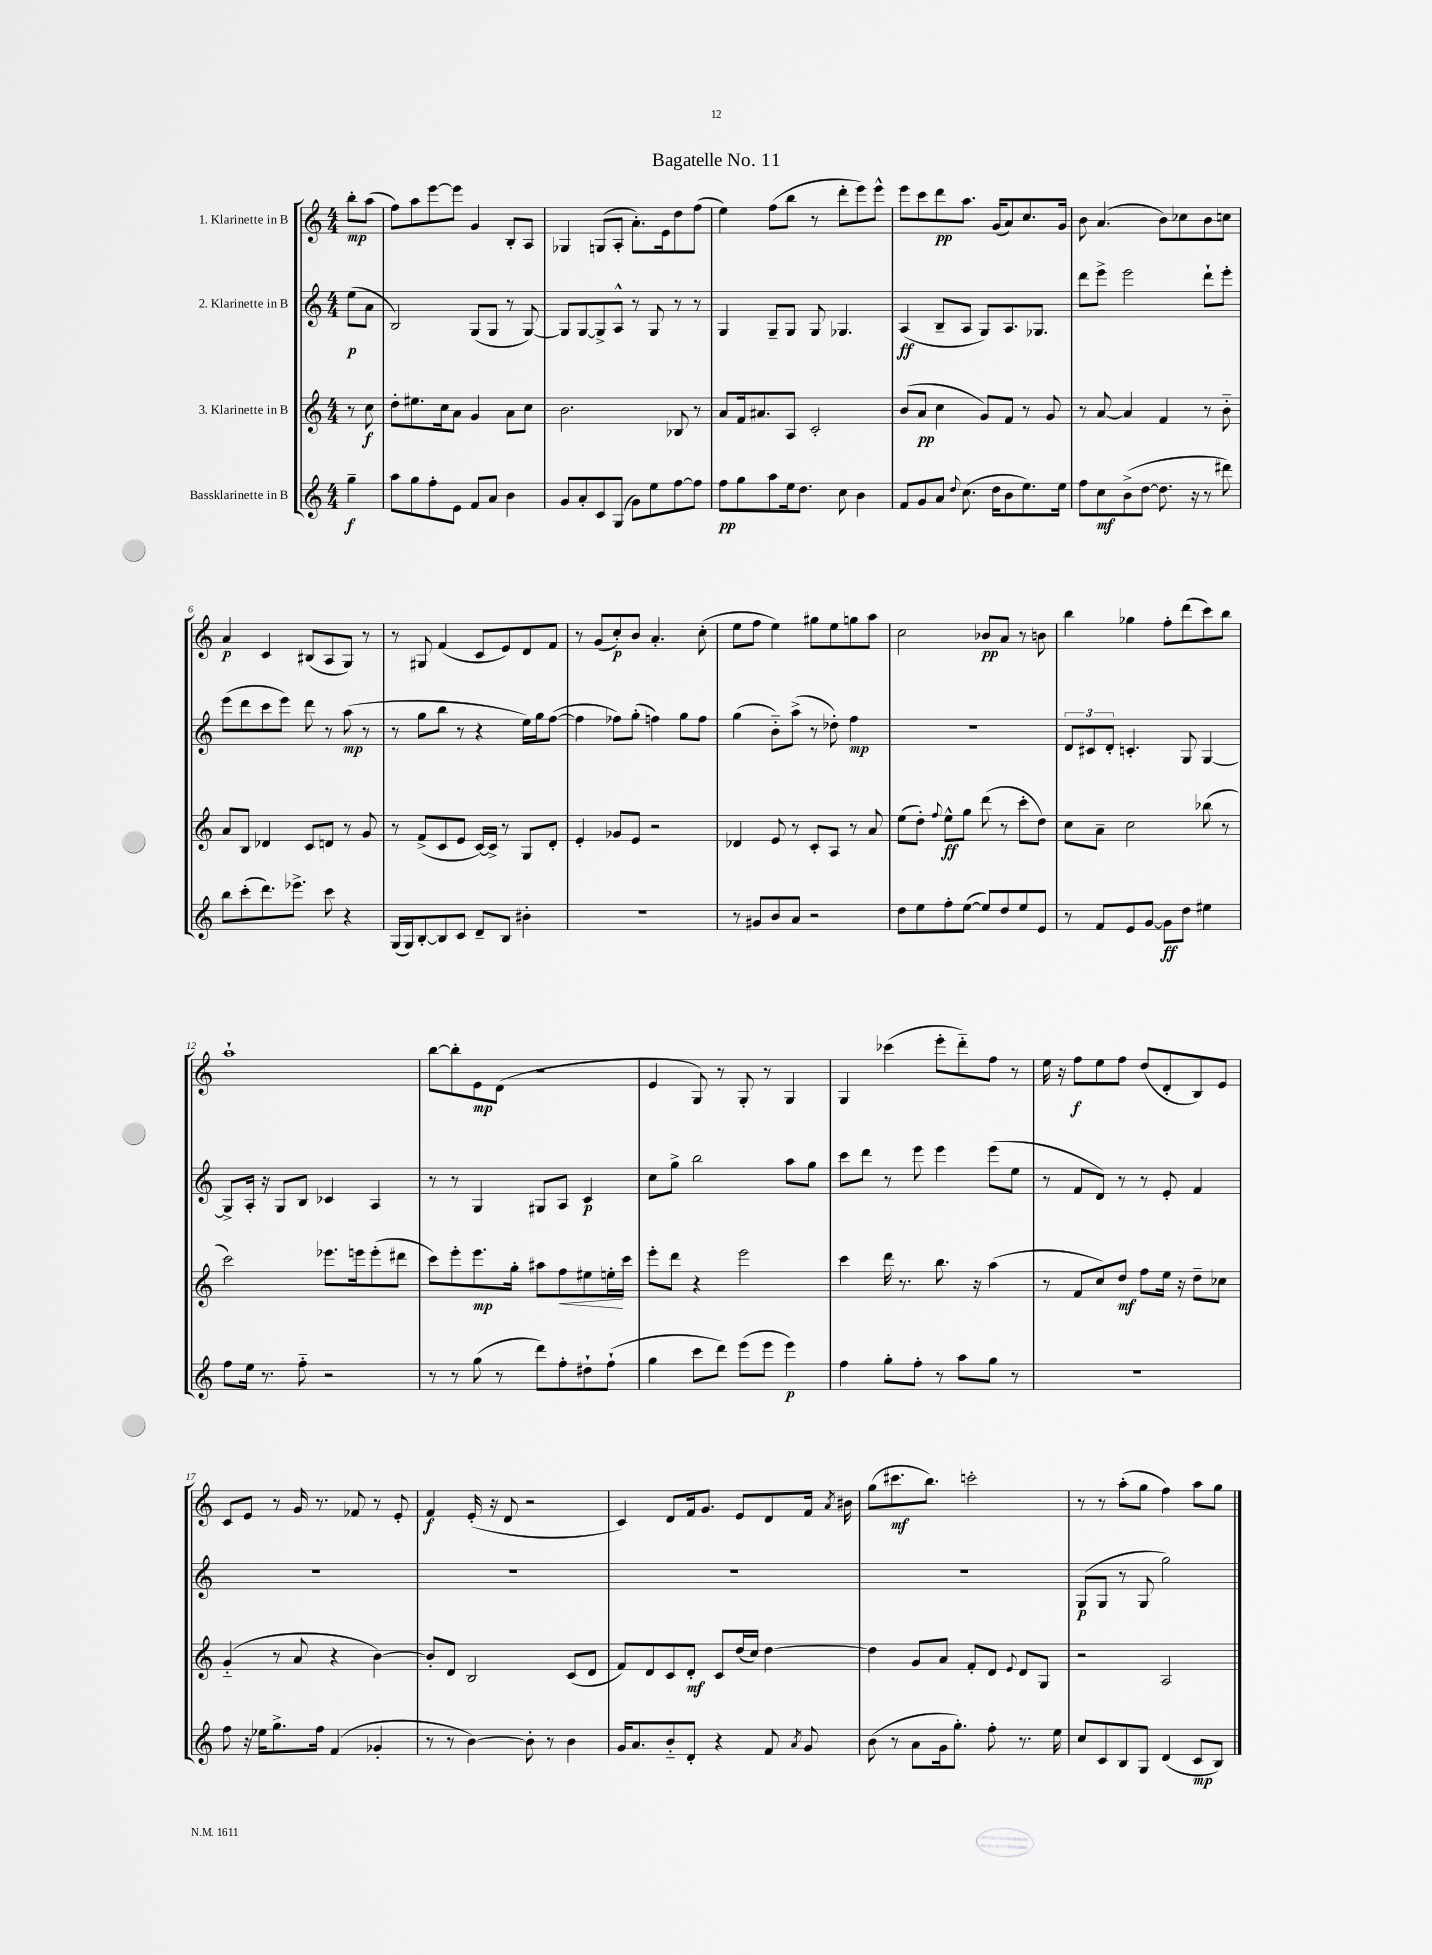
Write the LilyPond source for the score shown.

\header { title = "Bagatelle No. 11" }
<<
\new StaffGroup <<
\new Staff = "s0" \with { instrumentName = "1. Klarinette in B" } {
    \clef treble \key c \major \numericTimeSignature \time 4/4 \partial 4
    \autoBeamOff b''8[-.\mp a''8]( |
    f''8[) a''8 e'''8~ e'''8] g'4 b8[-. a8] |
    ges4 g8[( a8]-. a'8.[-.) e'16 d''8 f''8]( |
    e''4) f''8[( b''8] r8 d'''8[-. e'''8) e'''8]-^ |
    e'''8[ c'''8 d'''8\pp a''8.] g'16[( a'8) c''8. g'16] |
    b'8 a'4.( b'8[) ces''8 b'8 c''8] |
    a'4\p c'4 bis8[( a8 g8]) r8 |
    r8 gis8 f'4( c'8[ e'8) d'8 f'8] |
    r8 g'8[( c''8-.\p) b'8] a'4.-. c''8-.( |
    e''8[ f''8] e''4) gis''8[ e''8 g''8 a''8] |
    c''2 bes'8[\pp a'8] r8 b'8 |
    b''4 ges''4 f''8[-. d'''8( c'''8) b''8] |
    a''1-! |
    b''8[~ b''8-. e'8\mp d'8]( r2 |
    e'4 g8) r8 g8-. r8 g4 |
    g4 ces'''4( e'''8[-. d'''8-_) f''8] r8 |
    e''16 r16 f''8[\f e''8 f''8] d''8[( d'8-. b8) e'8] |
    c'8[ e'8] r8 g'16 r8. fes'8 r8 e'8-. |
    f'4\f e'16-.( r16 d'8 r2 |
    c'4) d'8[ f'16 g'8.] e'8[ d'8 f'16] \acciaccatura { a'8 } bis'16 |
    g''8[( cis'''8.\mf b''8.]) c'''2-. |
    r8 r8 a''8[-.( g''8] f''4) a''8[ g''8] \bar "|." |
}
\new Staff = "s1" \with { instrumentName = "2. Klarinette in B" } {
    \clef treble \key c \major \numericTimeSignature \time 4/4 \partial 4
    \autoBeamOff e''8[\p( a'8] |
    b2) g8[( g8] r8 g8~) |
    g8[ g8~ g8-> a8]-^ r8 g8 r8 r8 |
    g4 g8[-- g8] g8 ges4. |
    a4\ff( b8[-- a8] g8[) a8. ges8.] |
    d'''8[ e'''8]-> e'''2 d'''8[-! e'''8]-. |
    e'''8[( d'''8 c'''8 e'''8]) d'''8 r8 a''8\mp( r8 |
    r8 g''8[ b''8] r8 r4 e''16[) g''16 f''8]~( |
    f''4 fes''8[) g''8]-.( f''4) g''8[ f''8] |
    g''4( b'8[-_) a''8]->( r8 des''8-.) f''4\mp |
    R1 |
    \tuplet 3/2 { d'8[ cis'8 d'8]-. } c'4.-. g8 g4~ |
    g8[-> a16]-. r16 g8[ b8] ces'4 a4 |
    r8 r8 g4 gis8[ a8] c'4\p |
    c''8[ g''8]-> b''2 a''8[ g''8] |
    c'''8[ d'''8] r8 e'''8 e'''4 e'''8[( e''8] |
    r8 f'8[ d'8]) r8 r8 e'8-. f'4 |
    R1 |
    R1 |
    R1 |
    R1 |
    g8[\p( g8] r8 g8 g''2) \bar "|." |
}
\new Staff = "s2" \with { instrumentName = "3. Klarinette in B" } {
    \clef treble \key c \major \numericTimeSignature \time 4/4 \partial 4
    \autoBeamOff r8 c''8\f |
    d''8[-. eis''8. c''16 a'8] g'4 a'8[ c''8] |
    b'2. bes8 r8 |
    a'8[ f'16 ais'8. a8] c'2-. |
    b'8[( a'8]\pp c''4 g'8[) f'8] r8 g'8 |
    r8 a'8~ a'4 f'4 r8 b'8-_ |
    a'8[ b8] des'4 c'8[ d'8] r8 g'8 |
    r8 f'8[->( c'8 e'8] c'16[~) c'16]-> r8 g8[ d'8]-. |
    e'4-. ges'8[ e'8] r2 |
    des'4 e'8 r8 c'8[-. a8] r8 a'8 |
    e''8[( d''8]-.) \appoggiatura { f''8 } e''8[-^\ff g''8] d'''8( r8 c'''8[-. d''8]) |
    c''8[ a'8]-- c''2 bes''8( r8 |
    c'''2) ees'''8.[ e'''16 e'''8-.( dis'''8] |
    c'''8[) e'''8-. e'''8.\mp g''16]-. ais''8[ f''8\< eis''8 e''16-.\! c'''16] |
    e'''8[-. d'''8] r4 e'''2 |
    c'''4 d'''16 r8. b''8. r16 a''4( |
    r8 f'8[ c''8) d''8]\mf f''8[ e''16] r16 d''8[-- ces''8] |
    g'4-_( r8 a'8 r4 b'4~) |
    b'8[-. d'8] b2 c'8[( d'8] |
    f'8[) d'8 c'8 d'8]-.\mf c'8[ d''16( c''16]) d''4~ |
    d''4 g'8[ a'8] f'8[-. d'8] \appoggiatura { e'8 } d'8[ g8] |
    r2 a2 \bar "|." |
}
\new Staff = "s3" \with { instrumentName = "Bassklarinette in B" } {
    \clef treble \key c \major \numericTimeSignature \time 4/4 \partial 4
    \autoBeamOff g''4--\f |
    a''8[ g''8 f''8-. e'8] f'8[ a'8] b'4 |
    g'8[ a'8-. c'8 g8]( g'8[) e''8 f''8~ f''8] |
    f''8[\pp g''8 a''8 e''16 d''8.] c''8 b'4 |
    f'8[ g'8 a'8] \appoggiatura { d''8 } c''8.( d''16[ b'8 e''8.) e''16] |
    f''8[ c''8\mf b'8->( d''8]~ d''8. r16 r8 dis'''8) |
    b''8[ c'''8-.( d'''8.) ees'''8.]-> c'''8 r4 |
    g16[( g16) b8~-. b8 c'8] d'8[-- b8] bis'4-. |
    R1 |
    r8 gis'8[ b'8 a'8] r2 |
    d''8[ e''8 f''8-. e''8]~( e''8[) d''8 e''8 e'8] |
    r8 f'8[ e'8 g'8]~ g'8[\ff d''8] eis''4 |
    f''8[ e''16] r8. f''8-_ r2 |
    r8 r8 g''8( r8 d'''8[) f''8-. dis''8-! f''8]-!( |
    g''4 c'''8[ d'''8]) e'''8[( e'''8] e'''4\p) |
    f''4 g''8[-. f''8]-. r8 a''8[ g''8] r8 |
    R1 |
    f''8 r16 ees''16[ g''8.-> f''16] f'4( ges'4-. |
    r8 r8 b'4~) b'8-. r8 b'4 |
    g'16[ a'8. b'8-_ d'8]-. r4 f'8 \acciaccatura { a'8 } g'8 |
    b'8( r8 a'8[ g'16 g''8.]-.) f''8-. r8. e''16 |
    c''8[ c'8 b8 g8] d'4( c'8[\mp b8]) \bar "|." |
}
>>
>>
